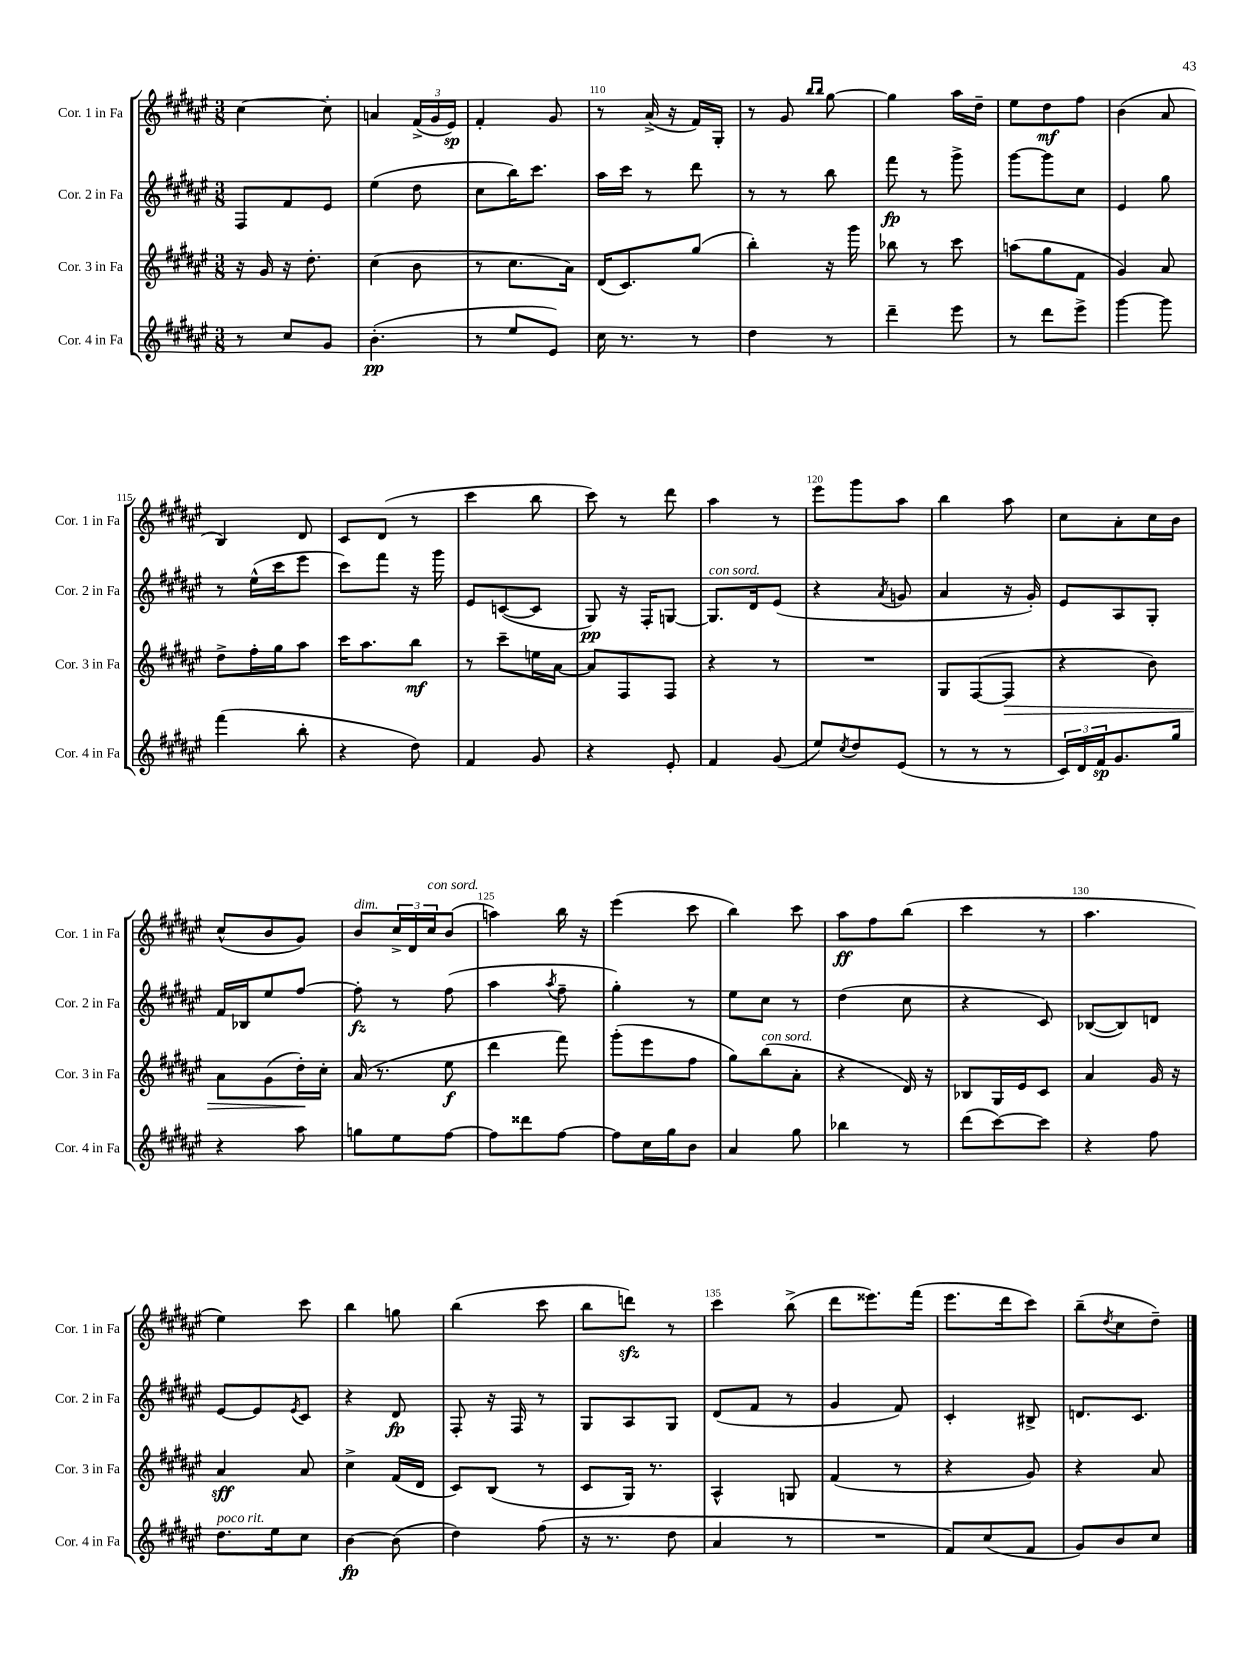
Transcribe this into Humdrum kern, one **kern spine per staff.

**kern	**kern	**kern	**kern
*staff4	*staff3	*staff2	*staff1
*clefG2	*clefG2	*clefG2	*clefG2
*k[f#c#g#d#a#e#]	*k[f#c#g#d#a#e#]	*k[f#c#g#d#a#e#]	*k[f#c#g#d#a#e#]
*M3/8	*M3/8	*M3/8	*M3/8
8r	16r	8F#/L	[4cc#\
.	16g#/	.	.
8cc#/L	16r	8f#/	.
.	8.dd#'\	.	.
8g#/J	.	8e#/J	8cc#'\]
=	=	=	=
(4.b'\	(4cc#\	(4ee#\	4a/
.	8b\	8dd#\	(24f#^/LL
.	.	.	24g#/
.	.	.	24e#/JJ)
=	=	=	=
8r	8r	8cc#\L	4f#'/
8ee#/L	8.cc#\L	16bb\K)	.
.	.	8.ccc#\J	.
8e#/J)	.	.	8g#/
.	16a#\Jk)	.	.
=	=	=	=
16cc#\	(16d#/LK	16aa#\LL	8r
8.r	8.c#/)	16ccc#\JJ	.
.	.	8r	(16a#^/
.	.	.	16r
8r	(8gg#/J	8ddd#\	16f#/LL)
.	.	.	16G#'/JJ
=	=	=	=
4dd#\	4bb'\)	8r	8r
.	.	8r	8g#/
.	.	.	16qqbb/LL
.	.	.	16qqbb/JJ
8r	16r	8bb\	[8gg#\
.	16ggg#\	.	.
=	=	=	=
4ddd#~\	8bb-\	8fff#\	4gg#\]
.	8r	8r	.
8eee#\	8ccc#\	8ggg#^\	16aa#\LL
.	.	.	16dd#~\JJ
=	=	=	=
8r	(8aa\L	[8ggg#\L	8ee#\L
8ddd#\L	8gg#\	8ggg#\]	8dd#\
8eee#^\J	8f#\J	8cc#\J	8ff#\J
=	=	=	=
[4ggg#\	4g#/)	4e#/	(4b\
8ggg#\]	8a#/	8gg#\	8a#/
=	=	=	=
(4fff#\	8dd#^\L	8r	4B/)
.	16ff#'\L	(16ee#^^\LL	.
.	16gg#\J	16ccc#\J	.
8bb'\	8aa#\J	8eee#\J	8d#/
=	=	=	=
4r	16ccc#\LK	8ccc#\L)	8c#/L
.	8.aa#\	.	.
.	.	8fff#\J	(8d#/J
8dd#\)	8bb\J	16r	8r
.	.	16ggg#\	.
=	=	=	=
4f#/	8r	8e#/L	4ccc#\
.	8ccc#~\L	([8c/	.
8g#/	16ee\L	8c/]J	8bb\
.	[16a#\JJ	.	.
=	=	=	=
4r	8a#/]L	8G#/)	8ccc#\)
.	8F#/	16r	8r
.	.	16F#'/LK	.
8e#'/	8F#/J	[8G/J	8ddd#\
=	=	=	=
4f#/	4r	8.G/]L	4aa#\
.	.	16d#/k	.
(8g#/	8r	(8e#/J	8r
=	=	=	=
8ee#/L)	4.r	4r	8eee#\L
8qcc#/	.	.	.
8dd#/	.	.	8ggg#\
.	.	8qa#/	.
(8e#/J	.	8g/	8aa#\J
=	=	=	=
8r	8G#/L	4a#/	4bb\
8r	([8F#/	.	.
8r	8F#/]J	16r	8aa#\
.	.	16g#'/)	.
=	=	=	=
24c#/LL)	4r	8e#/L	8cc#\L
24d#/	.	.	.
24f#/J	.	.	.
8.g#/	.	8A#/	8a#'\
.	8b\)	8G#'/J	16cc#\L
16gg#/Jk	.	.	16b\JJ
=	=	=	=
4r	8a#\L	16f#/LL	(8cc#^^/L
.	.	16B-/J	.
.	(8g#\	8ee#/	8b/
8aa#\	16dd#'\L)	[8ff#/J	8g#/J)
.	16cc#'\JJ	.	.
=	=	=	=
8gg\L	(16a#/	8ff#'\]	8b/L
.	8.r	.	.
8ee#\	.	8r	24cc#^/L
.	.	.	24d#/
.	.	.	24cc#/J
[8ff#\J	8ee#\	(8ff#\	(8b/J
=	=	=	=
8ff#\]L	4ddd#\	4aa#\	4aa\)
8ddd##\	.	.	.
.	.	8qaa#/	.
[8ff#\J	8fff#\)	8ff#~\	16bb\
.	.	.	16r
=	=	=	=
8ff#\]L	(8ggg#'\L	4gg#'\)	(4eee#\
16cc#\L	8eee#\	.	.
16gg#\J	.	.	.
8b\J	8ff#\J	8r	8ccc#\
=	=	=	=
4a#/	8gg#\L)	8ee#\L	4bb\)
.	(8bb\	8cc#\J	.
8gg#\	8a#'\J	8r	8ccc#\
=	=	=	=
4bb-\	4r	(4dd#\	8aa#\L
.	.	.	8ff#\
8r	16d#/)	8cc#\	(8bb\J
.	16r	.	.
=	=	=	=
(8ddd#\L	8B-/L	4r	4ccc#\
[8ccc#\)	16G#/L	.	.
.	16e#/J	.	.
8ccc#\]J	8c#/J	8c#/)	8r
=	=	=	=
4r	4a#/	([8B-/L	4.aa#\
.	.	8B-/])	.
8ff#\	16g#/	8d/J	.
.	16r	.	.
=	=	=	=
8.dd#\L	4a#/	[8e#/L	4ee#\)
.	.	8e#/]	.
16ee#\k	.	.	.
.	.	8qe#/	.
8cc#\J	8a#/	8c#/J	8ccc#\
=	=	=	=
[4b\	4cc#^\	4r	4bb\
(8b\]	(16f#/LL	8d#/	8gg\
.	16d#/JJ	.	.
=	=	=	=
4dd#\)	8c#/L)	8F#'/	(4bb\
.	(8B/J	16r	.
.	.	16F#/	.
(8ff#\	8r	8r	8ccc#\
=	=	=	=
16r	8c#/L	8G#/L	8bb\L
8.r	.	.	.
.	16G#/Jk)	8A#/	8ddd\J)
.	8.r	.	.
8dd#\	.	8G#/J	8r
=	=	=	=
4a#/	4A#^^/	(8d#/L	4ccc#\
.	.	8f#/J	.
8r	8G/	8r	(8bb^\
=	=	=	=
4.r	(4f#/	4g#/	8ddd#\L
.	.	.	8.eee##\)
.	8r	8f#/)	.
.	.	.	(16fff#\Jk
=	=	=	=
8f#/L)	4r	4c#'/	8.eee#\L
(8cc#/	.	.	.
.	.	.	16ddd#\k
8f#/J	8g#/)	8B#^/	8ccc#\J)
=	=	=	=
8g#/L)	4r	8.d/L	(8bb~\L
.	.	.	8qdd#/
8b/	.	.	8cc#\
.	.	8.c#/J	.
8cc#/J	8a#/	.	8dd#~\J)
==	==	==	==
*-	*-	*-	*-
